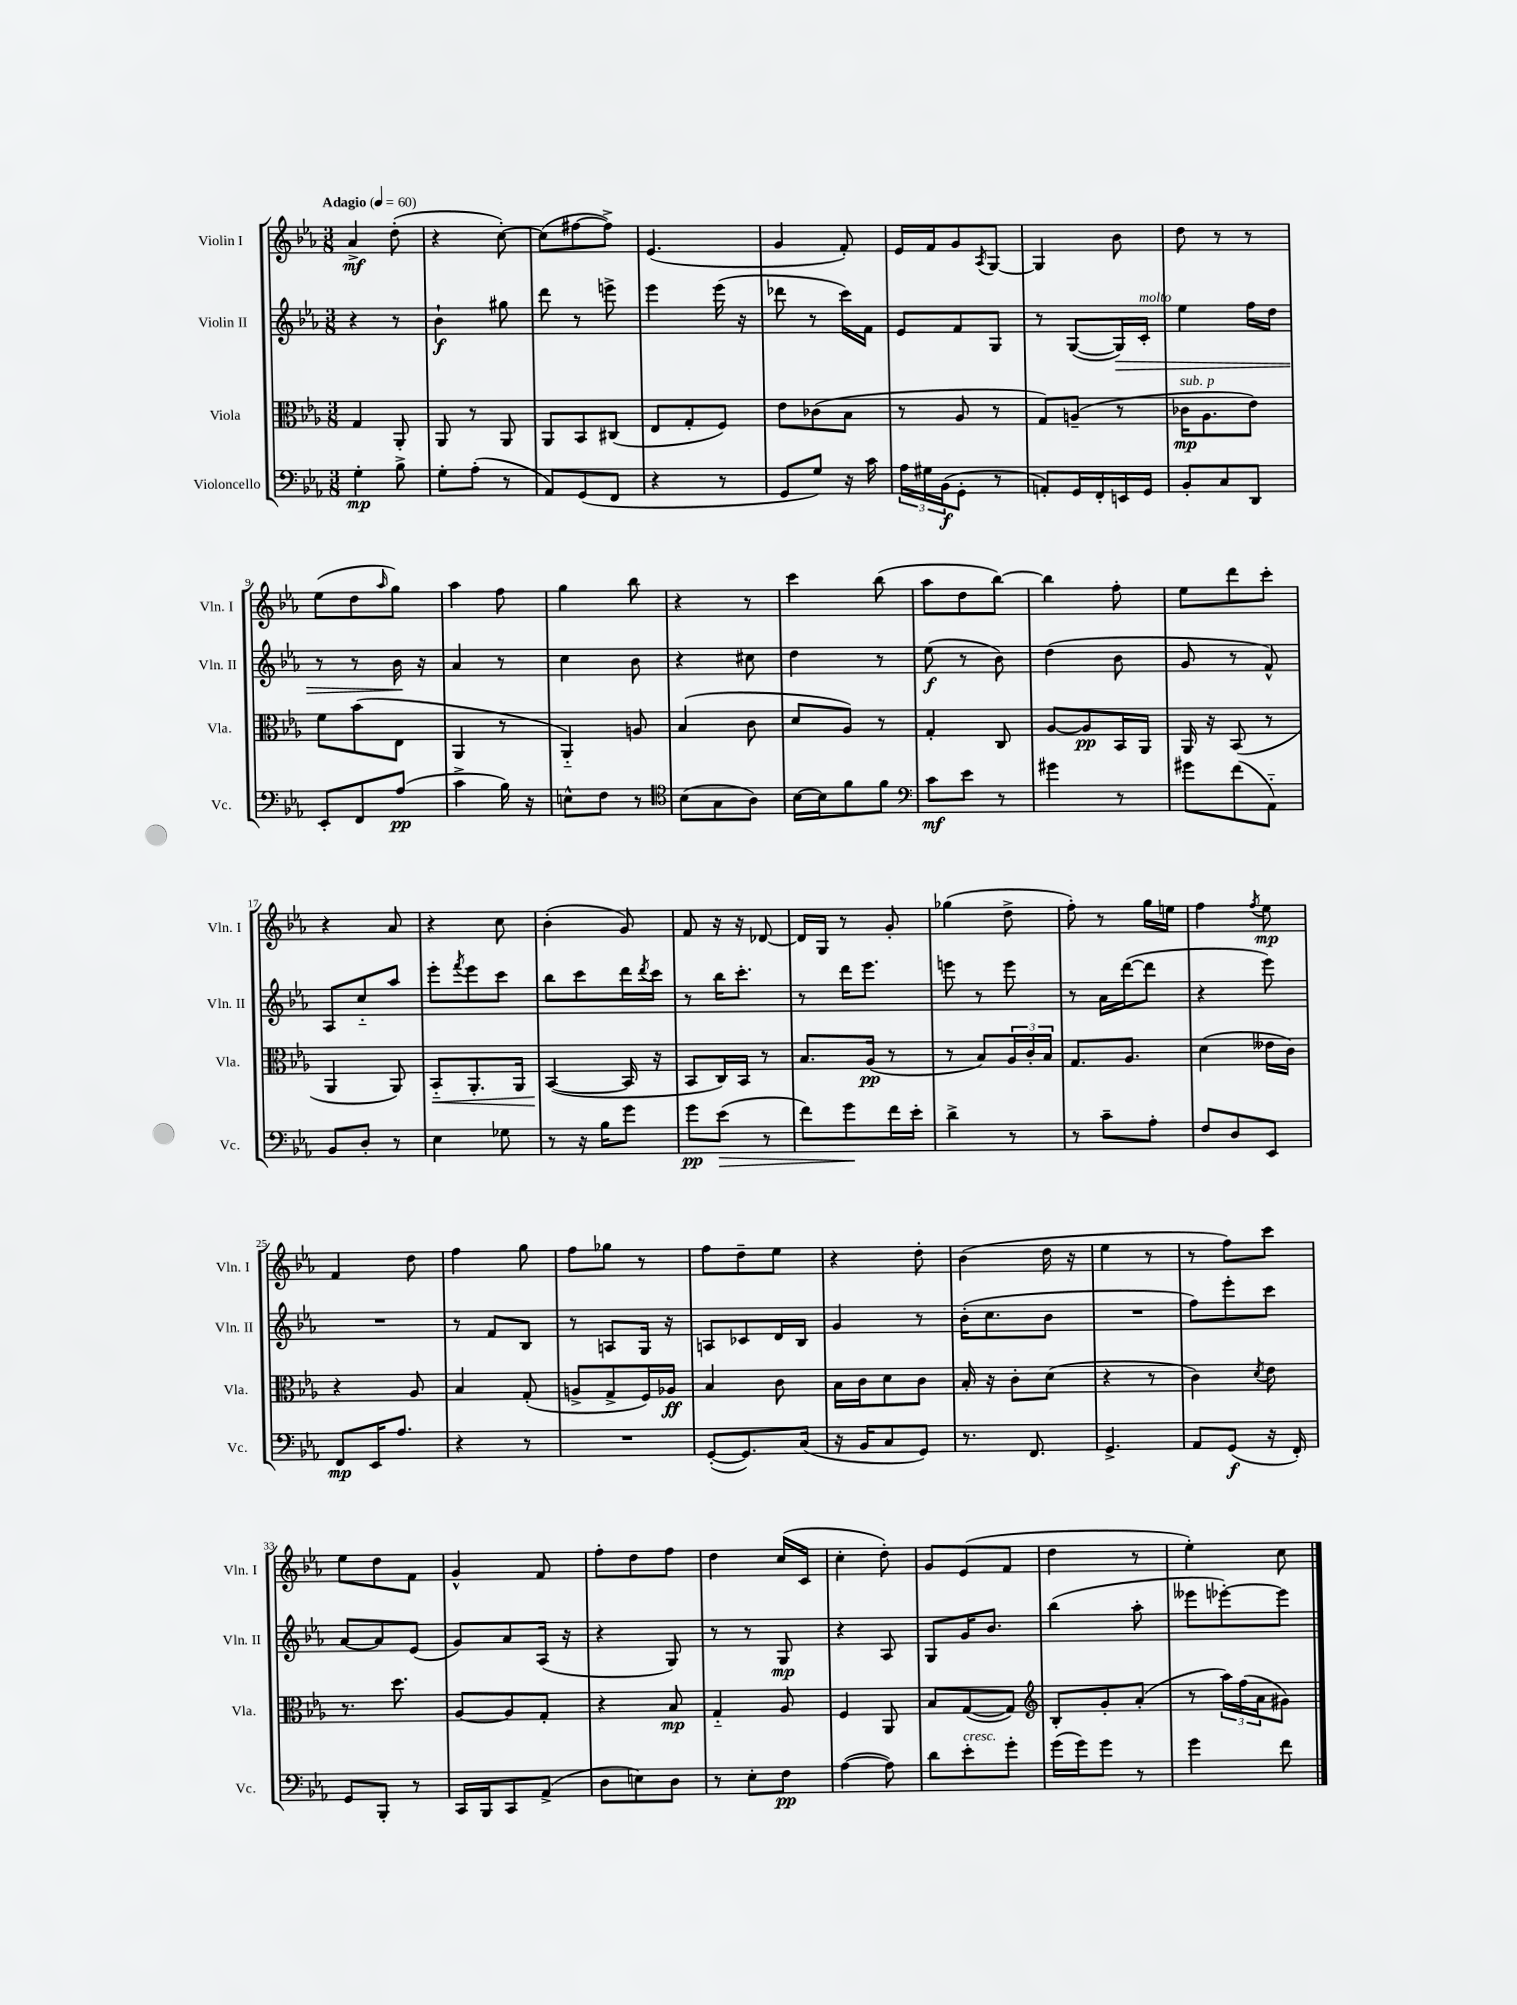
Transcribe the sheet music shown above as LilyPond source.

<<
\new StaffGroup <<
\new Staff = "s0" \with { instrumentName = "Violin I" shortInstrumentName = "Vln. I" } {
    \clef treble \key ees \major \numericTimeSignature \time 3/8 \tempo "Adagio" 4 = 60
    aes'4->\mf d''8-.( |
    r4 c''8~-.) |
    c''8( fis''8~ fis''8->) |
    ees'4.( |
    g'4 f'8-.) |
    ees'16 f'16 g'8 \acciaccatura { aes8 } g8~ |
    g4 bes'8 |
    d''8 r8 r8 |
    ees''8( d''8 \grace { aes''16 } g''8) |
    aes''4 f''8 |
    g''4 bes''8 |
    r4 r8 |
    c'''4 bes''8( |
    aes''8 d''8 bes''8~) |
    bes''4 f''8-. |
    ees''8 d'''8 c'''8-. |
    r4 aes'8 |
    r4 c''8 |
    bes'4-.( g'8) |
    f'8 r16 r16 des'8~ |
    des'16 g16 r8 g'8-. |
    ges''4( d''8-> |
    f''8-.) r8 g''16 e''16 |
    f''4 \acciaccatura { f''8 } ees''8\mp |
    f'4 d''8 |
    f''4 g''8 |
    f''8 ges''8 r8 |
    f''8 d''8-- ees''8 |
    r4 d''8-. |
    bes'4( d''16 r16 |
    ees''4 r8 |
    r8 f''8) c'''8 |
    ees''8 d''8 f'8 |
    g'4-^ f'8 |
    f''8-. d''8 f''8 |
    d''4 c''16( c'16 |
    c''4-. d''8-.) |
    g'8 ees'8( f'8 |
    d''4 r8 |
    ees''4-.) c''8 \bar "|." |
}
\new Staff = "s1" \with { instrumentName = "Violin II" shortInstrumentName = "Vln. II" } {
    \clef treble \key ees \major \numericTimeSignature \time 3/8
    r4 r8 |
    bes'4-!\f gis''8 |
    d'''8 r8 e'''8-> |
    ees'''4 ees'''16( r16 |
    des'''8 r8 c'''16) f'16 |
    ees'8 f'8 g8 |
    r8 g8~( g16\>) c'16-.^\markup { \italic "molto" } |
    ees''4 f''16 d''16 |
    r8 r8 bes'16\! r16 |
    aes'4 r8 |
    c''4 bes'8 |
    r4 cis''8 |
    d''4 r8 |
    ees''8\f( r8 bes'8) |
    d''4( bes'8 |
    g'8 r8 f'8-^) |
    aes8 c''8-_ aes''8 |
    ees'''8-. \acciaccatura { f'''8 } ees'''8 c'''8 |
    bes''8 c'''8 d'''16 \acciaccatura { d'''8 } c'''16 |
    r8 bes''16 c'''8.-. |
    r8 d'''16 ees'''8. |
    e'''8 r8 e'''8 |
    r8 aes'16 d'''16~( d'''8 |
    r4 ees'''8) |
    R4. |
    r8 f'8 bes8 |
    r8 a8 g16 r16 |
    a8 ces'8 d'16 bes16 |
    g'4 r8 |
    bes'16-.( c''8. bes'8 |
    R4. |
    f''8) ees'''8-. c'''8 |
    aes'8~ aes'8 ees'8( |
    g'8) aes'8 aes16( r16 |
    r4 g8) |
    r8 r8 g8\mp |
    r4 aes8 |
    g8 g'16 bes'8. |
    bes''4( aes''8-. |
    eeses'''8 ees'''8~-.) ees'''8 \bar "|." |
}
\new Staff = "s2" \with { instrumentName = "Viola" shortInstrumentName = "Vla." } {
    \clef alto \key ees \major \numericTimeSignature \time 3/8
    g4 aes,8-. |
    aes,8 r8 aes,8 |
    aes,8 bes,8 cis8( |
    ees8 g8-. f8) |
    ees'8 ces'8( bes8 |
    r8 aes8 r8 |
    g8) a8--( r8 |
    ces'16\mp^\markup { \italic "sub. p" } aes8. ees'8) |
    f'8 bes'8( ees8 |
    aes,4 r8 |
    aes,4-_) a8 |
    bes4( c'8 |
    d'8 aes8) r8 |
    g4-. c8 |
    aes8~ aes8\pp bes,16 aes,16 |
    aes,16 r16 bes,8( r8 |
    aes,4 aes,8) |
    bes,8-_\< aes,8.-. aes,16 |
    bes,4~\!( bes,16 r16 |
    bes,8 c16) bes,16 r8 |
    bes8. aes16\pp( r8 |
    r8 bes8) \tuplet 3/2 { aes16 c'16-. bes16 } |
    g8. aes8. |
    d'4( eeses'16 c'16) |
    r4 aes8 |
    bes4 g8-.( |
    a8-> g8-> f16) aes16\ff |
    bes4 c'8 |
    bes16 c'16 d'8 c'8 |
    bes16-. r16 c'8-. d'8( |
    r4 r8 |
    c'4) \acciaccatura { d'8 } ees'8 |
    r8. d''8. |
    aes8~ aes8 g8-. |
    r4 bes8\mp |
    g4-_ aes8 |
    f4 aes,8 |
    bes8 g8~( g8) |
    \clef treble bes8-. g'8-. aes'8-.( |
    r8 \tuplet 3/2 { aes''16) f''16( aes'16 } gis'8) \bar "|." |
}
\new Staff = "s3" \with { instrumentName = "Violoncello" shortInstrumentName = "Vc." } {
    \clef bass \key ees \major \numericTimeSignature \time 3/8
    g4-.\mp bes8-> |
    g8-. aes8-.( r8 |
    aes,8) g,8( f,8 |
    r4 r8 |
    g,8 g8) r16 c'16 |
    \tuplet 3/2 { aes16 gis16 bes,16\f( } g,8-. r8 |
    a,8-.) g,16 f,16-. e,16 g,16 |
    bes,8-. c8 d,8 |
    ees,8-. f,8 aes8\pp( |
    c'4-> bes16) r16 |
    e8-^ f8 r8 |
    \clef tenor bes8( g8 aes8) |
    bes16~ bes16 f'8 f'8 |
    \clef bass c'8\mf ees'8 r8 |
    gis'4 r8 |
    gis'8 f'8( aes,8-_) |
    bes,8 d8-. r8 |
    ees4 ges8 |
    r8 r16 bes16 g'8 |
    g'8\pp ees'8\>( r8 |
    f'8) g'8\! f'16 ees'16-. |
    d'4-> r8 |
    r8 c'8-- aes8-. |
    f8 d8 ees,8 |
    f,8\mp ees,16 aes8. |
    r4 r8 |
    R4. |
    g,8~-.( g,8.) c16( |
    r16 bes,16 c8 g,8) |
    r8. f,8. |
    g,4.-> |
    aes,8 g,8\f( r16 f,16-.) |
    g,8 bes,,8-. r8 |
    c,16 bes,,16 c,8 aes,8->( |
    d8 e8) d8 |
    r8 ees8-. f8\pp |
    aes4~( aes8) |
    d'8 ees'8-.^\markup { \italic "cresc." } g'8-. |
    g'16( g'16) g'8 r8 |
    g'4 f'8 \bar "|." |
}
>>
>>
